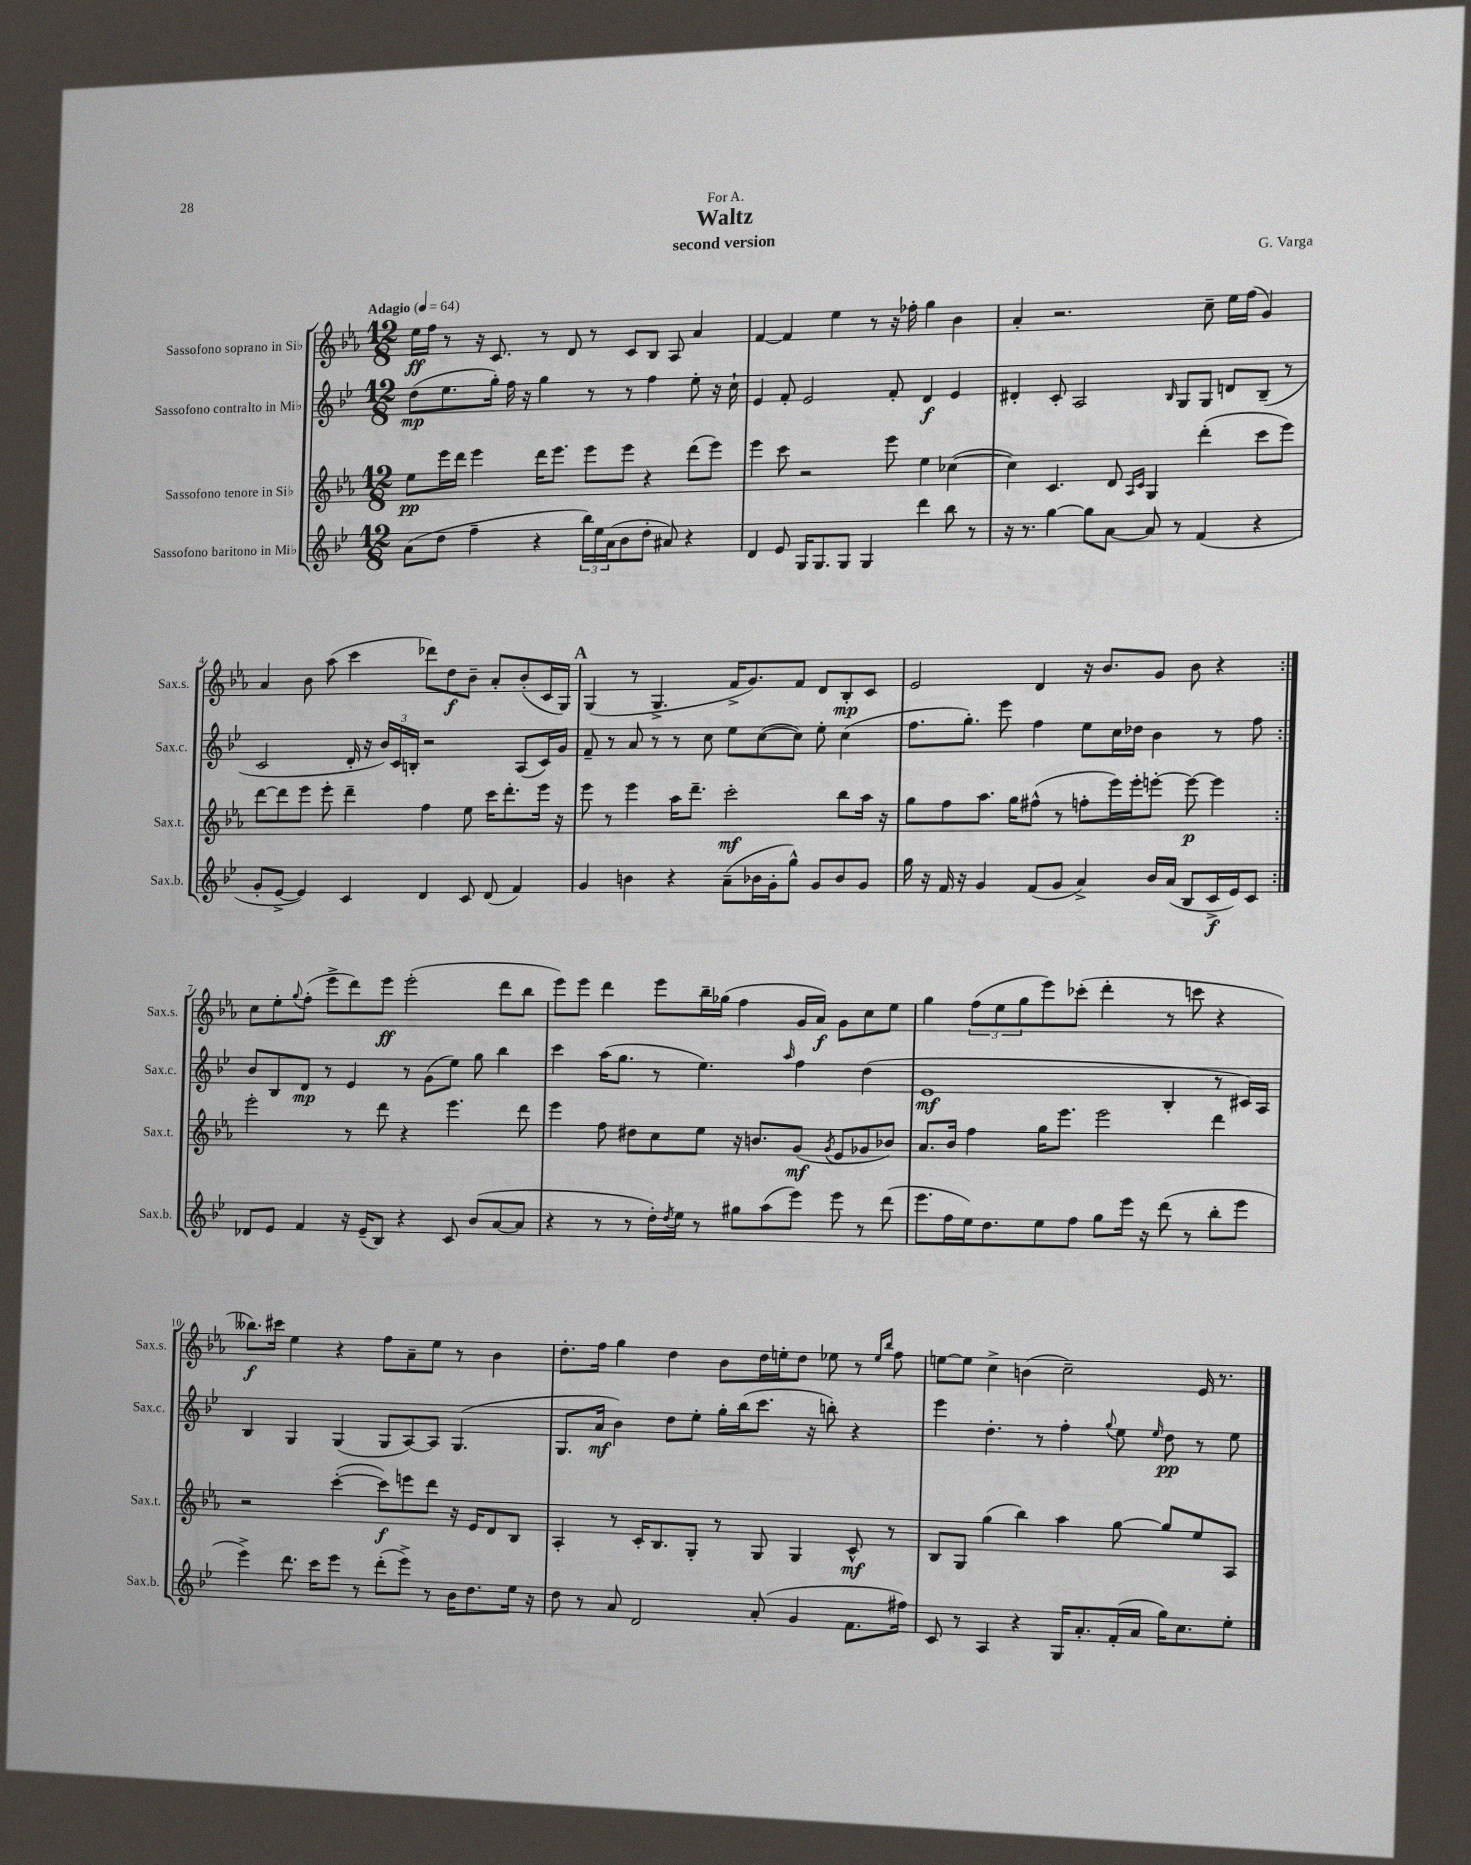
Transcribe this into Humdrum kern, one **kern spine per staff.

**kern	**dynam	**kern	**dynam	**kern	**dynam	**kern	**dynam
*part4	*part4	*part3	*part3	*part2	*part2	*part1	*part1
*staff4	*staff4	*staff3	*staff3	*staff2	*staff2	*staff1	*staff1
*I"Sassofono baritono in Mi♭	*	*I"Sassofono tenore in Si♭	*	*I"Sassofono contralto in Mi♭	*	*I"Sassofono soprano in Si♭	*
*I'Sax.b.	*	*I'Sax.t.	*	*I'Sax.c.	*	*I'Sax.s.	*
*clefG2	*	*clefG2	*	*clefG2	*	*clefG2	*
*k[b-e-]	*	*k[b-e-a-]	*	*k[b-e-]	*	*k[b-e-a-]	*
*M12/8	*	*M12/8	*	*M12/8	*	*M12/8	*
*MM64	*	*MM64	*	*MM64	*	*MM64	*
=1	=1	=1	=1	=1	=1	=1	=1
!	!	!	!	!	!	!LO:TX:a:B:t=Adagio	!
(8a\L	.	8ee-\L	pp	(8dd\L	mp	16ee-\LL	ff
.	.	.	.	.	.	16ff\JJ	.
8dd\J	.	16eee-\L	.	8.ee-\	.	8r	.
.	.	16ddd\JJ	.	.	.	.	.
4ff~\	.	4eee-\	.	.	.	16r	.
.	.	.	.	16gg'\Jk)	.	8.c/	.
.	.	.	.	16ff\	.	.	.
.	.	.	.	16r	.	.	.
4r	.	16ddd\KL	.	4gg\	.	8r	.
.	.	8.eee-\J	.	.	.	.	.
.	.	.	.	.	.	8d/	.
24bb-\LL)	.	8eee-\L	.	8r	.	8r	.
24ee-\	.	.	.	.	.	.	.
(24a\J	.	.	.	.	.	.	.
8b-\	.	8eee-\J	.	8r	.	8c/L	.
8dd'\J	.	4r	.	4ff\	.	8B-/J	.
8a#X/)	.	.	.	.	.	8A-/	.
4r	.	(8ddd\L	.	8ee-'\	.	4a-/	.
.	.	8eee-\J)	.	16r	.	.	.
.	.	.	.	16cc`\	.	.	.
=2	=2	=2	=2	=2	=2	=2	=2
4d/	.	4eee-\	.	4e-/	.	[4f/	.
8e-/	.	8ccc\	.	8f'/	.	4f/]	.
16G/KL	.	2r	.	2e-/	.	.	.
8.G/	.	.	.	.	.	.	.
.	.	.	.	.	.	4ee-\	.
8G/J	.	.	.	.	.	.	.
4G/	.	.	.	.	.	8r	.
.	.	8eee-\	.	8f'/	.	16r	.
.	.	.	.	.	.	16ff-X'\	.
4ddd\	.	4ee-\	.	4d/	f	4gg\	.
8bb-\	.	([4cc-X\	.	4e-/	.	4b-\	.
8r	.	.	.	.	.	.	.
=3	=3	=3	=3	=3	=3	=3	=3
16r	.	4cc-\])	.	4d#X'/	.	4a-'/	.
8.r	.	.	.	.	.	.	.
[4gg\	.	4.c/	.	8c'/	.	2.r	.
.	.	.	.	2A/	.	.	.
8gg\L]	.	.	.	.	.	.	.
[8a\J	.	8d/	.	.	.	.	.
.	.	16qqA-/LL	.	.	.	.	.
.	.	16qqc/JJ	.	.	.	.	.
8a/]	.	4G/	.	.	.	.	.
.	.	.	.	16qqB-/	.	.	.
8r	.	.	.	8G/L	.	.	.
(4f/	.	(4ddd'\	.	8G/J	.	8cc~\	.
.	.	.	.	8dn/L	.	16ee-\LL	.
.	.	.	.	.	.	(16ff\JJ	.
4r	.	8ccc\L	.	(8B-~/J	.	4g/)	.
.	.	8eee-\J)	.	8r	.	.	.
!!LO:LB:g=z
=4	=4	=4	=4	=4	=4	=4	=4
8g'/L	.	[8ddd\L	.	2c/	.	4a-/	.
[8e-^/J	.	8ddd\]	.	.	.	.	.
4e-/])	.	8eee-\J	.	.	.	8b-\	.
.	.	8eee-'\	.	.	.	(8aa-\	.
4c/	.	4ddd~\	.	16d'/	.	4ccc\	.
.	.	.	.	16r	.	.	.
.	.	.	.	24b-/LL)	.	.	.
.	.	.	.	24c/	.	.	.
.	.	.	.	24Bn'/JJ	.	.	.
4d/	.	4ff\	.	2r	.	8ddd-X\L)	.
.	.	.	.	.	.	8dd\	f
8c/	.	8ee-\	.	.	.	8b-~\J	.
(8d/	.	16ccc\KL	.	.	.	8a-'/L	.
.	.	8.ddd'\	.	.	.	.	.
4f/)	.	.	.	(8A/L	.	(8b-'/	.
.	.	16eee-\Jk	.	16c/L)	.	16c/L	.
.	.	16r	.	16g/JJ	.	16G/JJ)	.
!!LO:REH:place=s1:t=A
=5	=5	=5	=5	=5	=5	=5	=5
4g/	.	8eee-\	.	8f~/	.	(4G/	.
.	.	8r	.	8r	.	.	.
4bn\	.	4eee-\	.	8a/	.	8r	.
.	.	.	.	8r	.	4.G^/	.
4r	.	16aa-\KL	.	8r	.	.	.
.	.	8.ddd~\J	.	.	.	.	.
.	.	.	.	8cc\	.	.	.
(8a~\L	.	2ccc'\	mf	8ee-\L	.	16f^/KL	.
.	.	.	.	.	.	8.g/)	.
16b-X\L	.	.	.	([8cc\	.	.	.
16g'\J	.	.	.	.	.	.	.
8gg^^\J)	.	.	.	8cc\J])	.	8f/J	.
8g/L	.	.	.	8ee-'\	.	8d/L	.
8b-/	.	8bb-\L	.	(4cc\	.	8B-'/	mp
8g/J	.	16aa-\Jk	.	.	.	8c/J	.
.	.	16r	.	.	.	.	.
=6	=6	=6	=6	=6	=6	=6	=6
16gg\	.	8gg\L	.	8.ff\L	.	2e-/	.
16r	.	.	.	.	.	.	.
16f/	.	8ff\	.	.	.	.	.
16r	.	.	.	8.gg'\J)	.	.	.
4g/	.	8.aa-\J	.	.	.	.	.
.	.	.	.	8eee-\	.	.	.
.	.	16gg\KL	.	.	.	.	.
(8f/L	.	(8ff#X^^\J	.	4ff\	.	4d/	.
8g/J	.	8r	.	.	.	.	.
4a^/)	.	8ffn'\L	.	8ee-\L	.	16r	.
.	.	.	.	.	.	8.b-/L	.
.	.	16eee-\L)	.	16cc\L	.	.	.
.	.	16eee-'\J	.	16dd-X\JJ	.	.	.
16b-/LL	.	[8eeen'\J	.	4b-\	.	8g/J	.
(16a/JJ	.	.	.	.	.	.	.
8B-/L	.	8eee\_	p	.	.	8b-\	.
16c^/L	f	4eee\]	.	8r	.	4r	.
16e-/J)	.	.	.	.	.	.	.
8c/J	.	.	.	8ff\	.	.	.
!!LO:LB:g=z
=7:|!	=7:|!	=7:|!	=7:|!	=7:|!	=7:|!	=7:|!	=7:|!
8d-X/L	.	2eee-'\	.	8b-/L	.	8cc\L	.
8e-/J	.	.	.	8B-/	.	8ee-'\	.
.	.	.	.	.	.	8qqgg/	.
4f/	.	.	.	8d/J	mp	(8ff'\J	.
.	.	.	.	8r	.	8eee-^\L	.
16r	.	8r	.	4e-/	.	8ddd\)	.
(16e-~/KL	.	.	.	.	.	.	.
8B-/J)	.	8ddd\	.	.	.	8eee-\J	ff
4r	.	4r	.	8r	.	(2eee-'\	.
.	.	.	.	(8g\L	.	.	.
8c/	.	4.eee-\	.	8ee-\J)	.	.	.
(8b-/L	.	.	.	8gg\	.	.	.
[8a/	.	.	.	4bb-\	.	8ddd\L	.
8a/J]	.	8ddd\	.	.	.	8bb-\J	.
=8	=8	=8	=8	=8	=8	=8	=8
4r	.	4eee-\	.	4ccc\	.	8eee-\L)	.
.	.	.	.	.	.	8eee-\J	.
8r	.	8ff\	.	(16aa\KL	.	4ddd\	.
.	.	.	.	8.gg\J	.	.	.
8r	.	8dd#X\L	.	.	.	.	.
16dd'\LL)	.	8cc\	.	8r	.	8eee-\L	.
8qdd/	.	.	.	.	.	.	.
16ee-\JJ	.	.	.	.	.	.	.
8r	.	8ee-\J	.	4.ee-\)	.	16bb-~\L	.
.	.	.	.	.	.	(16gg-X\JJ	.
8gg#X\L	.	16r	.	.	.	4ff\	.
.	.	8.bn/L	.	.	.	.	.
(8aa\	.	.	.	.	.	.	.
.	.	.	.	16qqaa/	.	.	.
8eee-\J)	.	(8g/J	mf	4ff\	.	16g/LL	.
.	.	.	.	.	.	16a-/JJ)	f
.	.	8qg/	.	.	.	.	.
8eee-\	.	8e-/L	.	.	.	8g\L	.
8r	.	8g-X/	.	(4dd\	.	8cc\	.
(8ddd\	.	8b-X/J)	.	.	.	8ee-\J	.
=9	=9	=9	=9	=9	=9	=9	=9
8.eee-\L	.	8.a-/L	.	1e-	mf	4gg\	.
16ff\L	.	16b-/Jk	.	.	.	.	.
16ee-\J)	.	4ff\	.	.	.	(12ff\L	.
8.dd\	.	.	.	.	.	.	.
.	.	.	.	.	.	12ee-\	.
.	.	.	.	.	.	12gg\	.
8ee-\	.	16gg\KL	.	.	.	8eee-\)	.
.	.	8.eee-\J	.	.	.	.	.
8ff\J	.	.	.	.	.	(8ccc-X'\J	.
8gg\L	.	2eee-\	.	.	.	4ddd'\	.
16eee-\Jk	.	.	.	.	.	.	.
16r	.	.	.	.	.	.	.
(8ddd\	.	.	.	4B-'/	.	8r	.
8r	.	.	.	.	.	8cccn\	.
8bb-'\L	.	4ddd\	.	8r	.	4r	.
8eee-\J	.	.	.	16c#X/LL)	.	.	.
.	.	.	.	16A/JJ	.	.	.
!!LO:LB:g=z
=10	=10	=10	=10	=10	=10	=10	=10
4eee-^\)	.	2r	.	4B-/	.	8.bb--X\L)	f
.	.	.	.	.	.	16ccc#X\Jk	.
8.ddd\	.	.	.	4G/	.	4ee-\	.
16ccc\KL	.	.	.	.	.	.	.
8eee-\J	.	([4ccc'\	.	(4G/	.	4r	.
8r	.	.	.	.	.	.	.
(8ddd'\L	.	8ccc\L])	f	8G/L	.	8ff\L	.
8eee-^\J)	.	8eeen\	.	[8A/)	.	8a-~\	.
8r	.	8ddd\J	.	8A/J]	.	8ee-\J	.
16b-\KL	.	16r	.	(4.G/	.	8r	.
8.dd\	.	16e-/KL	.	.	.	.	.
.	.	8d/	.	.	.	4b-\	.
16ee-\Jk	.	8B-/J	.	.	.	.	.
16r	.	.	.	.	.	.	.
=11	=11	=11	=11	=11	=11	=11	=11
8dd\	.	4A-'/	.	8.G/L	.	8.dd'\L	.
8r	.	.	.	.	.	.	.
.	.	.	.	16a/Jk	mf	16ff\Jk	.
8a/	.	8r	.	4b-\)	.	4gg\	.
2d/	.	16c'/KL	.	.	.	.	.
.	.	8.B-/	.	.	.	.	.
.	.	.	.	8dd\L	.	4dd\	.
.	.	8G'/J	.	8ee-'\J	.	.	.
.	.	8r	.	16gg'\LL	.	8b-\L	.
.	.	.	.	(16bb-\J	.	.	.
(8a'/	.	8G/	.	8.ccc\J	.	16dd\L	.
.	.	.	.	.	.	16een'\J	.
4g/	.	4G/	.	.	.	8dd\J	.
.	.	.	.	16r	.	.	.
.	.	.	.	8bbn'\)	.	8ee-X\	.
8.f\L	.	8c^^/	mf	4r	.	8r	.
.	.	.	.	.	.	16qqee-/LL	.
.	.	.	.	.	.	16qqbb-/JJ	.
.	.	8r	.	.	.	8ff\	.
16ff#X\Jk)	.	.	.	.	.	.	.
=12	=12	=12	=12	=12	=12	=12	=12
8c/	.	8B-/L	.	4eee-\	.	[8een\L	.
8r	.	8G/J	.	.	.	8ee\J]	.
4A/	.	(4gg\	.	4.dd'\	.	4cc^\	.
4r	.	4bb-\)	.	.	.	(4bn\	.
.	.	.	.	8r	.	.	.
16G/KL	.	4aa-\	.	4ff'\	.	2cc~\)	.
8.a'/	.	.	.	.	.	.	.
.	.	.	.	8qqgg/	.	.	.
(16f'/L	.	[8gg\	.	8ee-\	.	.	.
16a/JJ	.	.	.	.	.	.	.
.	.	.	.	16qqee-/	.	.	.
16gg\KL)	.	8gg/L]	.	8dd\	pp	.	.
8.cc\	.	.	.	.	.	.	.
.	.	8ee-/	.	8r	.	16e-/	.
.	.	.	.	.	.	8.r	.
8ee-'\J	.	8A-/J	.	8ee-\	.	.	.
==	==	==	==	==	==	==	==
*-	*-	*-	*-	*-	*-	*-	*-
